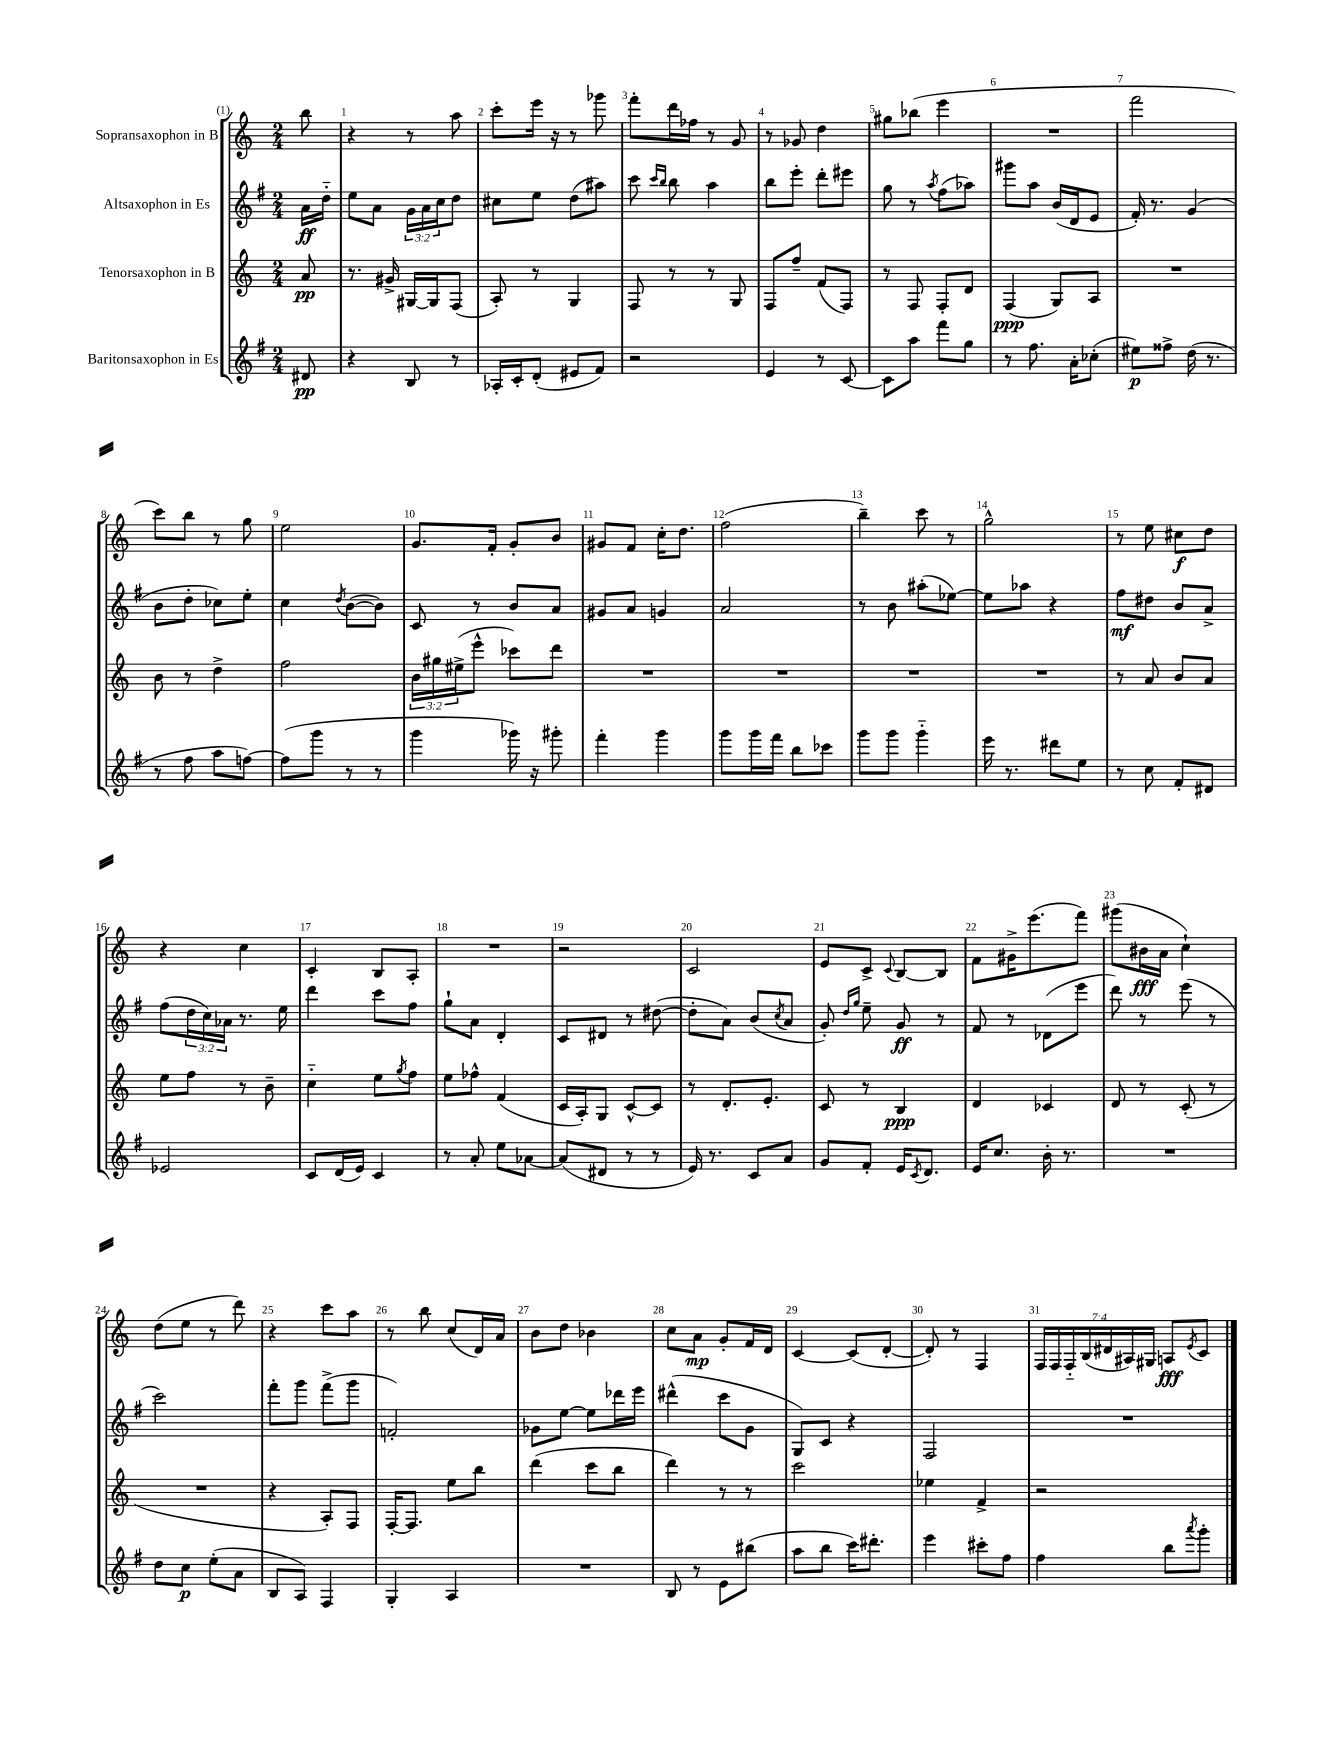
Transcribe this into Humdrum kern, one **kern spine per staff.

**kern	**dynam	**kern	**dynam	**kern	**dynam	**kern	**dynam
*part4	*part4	*part3	*part3	*part2	*part2	*part1	*part1
*staff4	*staff4	*staff3	*staff3	*staff2	*staff2	*staff1	*staff1
*I"Baritonsaxophon in Es	*	*I"Tenorsaxophon in B	*	*I"Altsaxophon in Es	*	*I"Sopransaxophon in B	*
*clefG2	*	*clefG2	*	*clefG2	*	*clefG2	*
*k[f#]	*	*k[]	*	*k[f#]	*	*k[]	*
*M2/4	*	*M2/4	*	*M2/4	*	*M2/4	*
=	=	=	=	=	=	=	=
8d#X/	pp	8a/	pp	16a\LL	ff	8bb\	.
.	.	.	.	16dd\JJ	.	.	.
=1	=1	=1	=1	=1	=1	=1	=1
4r	.	8.r	.	8ee\L	.	4r	.
.	.	.	.	8a\J	.	.	.
.	.	16g#X^/	.	.	.	.	.
8B/	.	[16G#X/LL	.	24g\LL	.	8r	.
.	.	.	.	24a\	.	.	.
.	.	16G#/J]	.	.	.	.	.
.	.	.	.	24cc\J	.	.	.
8r	.	(8F/J	.	8dd\J	.	8aa\	.
=2	=2	=2	=2	=2	=2	=2	=2
16A-X'/LL	.	8A'/)	.	8cc#X\L	.	8ccc'\L	.
16c'/J	.	.	.	.	.	.	.
(8d'/J	.	8r	.	8ee\J	.	16eee\Jk	.
.	.	.	.	.	.	16r	.
8e#X/L	.	4G/	.	(8dd\L	.	8r	.
8f#/J)	.	.	.	8aa#X\J)	.	8ggg-X\	.
=3	=3	=3	=3	=3	=3	=3	=3
2r	.	8F/	.	8ccc\	.	8fff'\L	.
.	.	.	.	16qqccc/LL	.	.	.
.	.	.	.	16qqbb/JJ	.	.	.
.	.	8r	.	8bb\	.	16ddd\L	.
.	.	.	.	.	.	16ff-X\JJ	.
.	.	8r	.	4aa\	.	8r	.
.	.	8G/	.	.	.	8g/	.
=4	=4	=4	=4	=4	=4	=4	=4
4e/	.	8F/L	.	8bb\L	.	8r	.
.	.	8ff~/J	.	8eee'\J	.	8g-X/	.
8r	.	(8f/L	.	8ddd'\L	.	4dd\	.
[8c/	.	8F/J)	.	8eee#X\J	.	.	.
=5	=5	=5	=5	=5	=5	=5	=5
8c\L]	.	8r	.	8gg\	.	8gg#X\L	.
8aa\J	.	8F/	.	8r	.	(8bb-X\J	.
.	.	.	.	8qaa/	.	.	.
8fff#\L	.	8F'/L	.	(8ff#\L	.	4eee\	.
8gg\J	.	8d/J	.	8aa-X\J)	.	.	.
=6	=6	=6	=6	=6	=6	=6	=6
8r	.	(4F/	ppp	8ggg#X\L	.	2r	.
8.ff#\	.	.	.	8aa\J	.	.	.
.	.	8G/L)	.	(16b/LL	.	.	.
16a'\KL	.	.	.	16d/J	.	.	.
(8cc-X'\J	.	8A/J	.	8e/J	.	.	.
=7	=7	=7	=7	=7	=7	=7	=7
8ee#X\L)	p	2r	.	16f#'/)	.	2fff\	.
.	.	.	.	8.r	.	.	.
8ff##X^\J	.	.	.	.	.	.	.
(16dd\	.	.	.	(4g/	.	.	.
8.r	.	.	.	.	.	.	.
!!LO:LB:g=z
=8	=8	=8	=8	=8	=8	=8	=8
8r	.	8b\	.	8b\L	.	8ccc\L)	.
8ff#\	.	8r	.	8dd'\J	.	8bb\J	.
8aa\L	.	4dd^\	.	8cc-X\L)	.	8r	.
[8ffn\J)	.	.	.	8ee'\J	.	8gg\	.
=9	=9	=9	=9	=9	=9	=9	=9
(8ff\L]	.	2ff\	.	4cc\	.	2ee\	.
8ggg\J	.	.	.	.	.	.	.
.	.	.	.	8qdd/	.	.	.
8r	.	.	.	([8b\L	.	.	.
8r	.	.	.	8b\J])	.	.	.
=10	=10	=10	=10	=10	=10	=10	=10
4ggg\	.	24b\LL	.	8c/	.	8.g/L	.
.	.	24gg#X\	.	.	.	.	.
.	.	(24ee#X^\J	.	.	.	.	.
.	.	8eee^^\J	.	8r	.	.	.
.	.	.	.	.	.	16f'/Jk	.
16ggg-X\)	.	8ccc-X\L)	.	8b/L	.	8g'/L	.
16r	.	.	.	.	.	.	.
8ggg#X'\	.	8ddd\J	.	8a/J	.	8b/J	.
=11	=11	=11	=11	=11	=11	=11	=11
4fff#'\	.	2r	.	8g#X/L	.	8g#X/L	.
.	.	.	.	8a/J	.	8f/J	.
4ggg\	.	.	.	4gn/	.	16cc'\KL	.
.	.	.	.	.	.	8.dd\J	.
=12	=12	=12	=12	=12	=12	=12	=12
8ggg\L	.	2r	.	2a/	.	(2ff\	.
16ggg\L	.	.	.	.	.	.	.
16fff#\JJ	.	.	.	.	.	.	.
8bb\L	.	.	.	.	.	.	.
8ccc-X\J	.	.	.	.	.	.	.
=13	=13	=13	=13	=13	=13	=13	=13
8ggg\L	.	2r	.	8r	.	4bb~\)	.
8ggg\J	.	.	.	8b\	.	.	.
4ggg\	.	.	.	(8aa#X'\L	.	8ccc\	.
.	.	.	.	[8ee-X\J)	.	8r	.
=14	=14	=14	=14	=14	=14	=14	=14
16eee\	.	2r	.	8ee-\L]	.	2gg^^\	.
8.r	.	.	.	.	.	.	.
.	.	.	.	8aa-X\J	.	.	.
8ddd#X\L	.	.	.	4r	.	.	.
8ee\J	.	.	.	.	.	.	.
=15	=15	=15	=15	=15	=15	=15	=15
8r	.	8r	.	8ff#\L	mf	8r	.
8cc\	.	8a/	.	8dd#X\J	.	8ee\	.
8f#'/L	.	8b/L	.	8b/L	.	8cc#X\L	f
8d#X/J	.	8a/J	.	8a^/J	.	8dd\J	.
!!LO:LB:g=z
=16	=16	=16	=16	=16	=16	=16	=16
2e-X/	.	8ee\L	.	(8ff#\L	.	4r	.
.	.	8ff\J	.	24dd\L	.	.	.
.	.	.	.	24cc\)	.	.	.
.	.	.	.	24a-X\JJ	.	.	.
.	.	8r	.	8.r	.	4cc\	.
.	.	8b~\	.	.	.	.	.
.	.	.	.	16ee\	.	.	.
=17	=17	=17	=17	=17	=17	=17	=17
8c/L	.	4cc\	.	4ddd\	.	4c'/	.
(16d/L	.	.	.	.	.	.	.
16e/JJ)	.	.	.	.	.	.	.
4c/	.	8ee\L	.	8ccc\L	.	8B/L	.
.	.	8qgg/	.	.	.	.	.
.	.	8ff\J	.	8ff#\J	.	8A'/J	.
=18	=18	=18	=18	=18	=18	=18	=18
8r	.	8ee\L	.	8gg`\L	.	2r	.
8a'/	.	8ff-X^^\J	.	8a\J	.	.	.
8ee\L	.	(4f/	.	4d'/	.	.	.
[8a-X\J	.	.	.	.	.	.	.
=19	=19	=19	=19	=19	=19	=19	=19
(8a-/L]	.	16c/LL	.	8c/L	.	2r	.
.	.	16A'/J)	.	.	.	.	.
8d#X/J	.	8G/J	.	8d#X/J	.	.	.
8r	.	[8c^^/L	.	8r	.	.	.
8r	.	8c/J]	.	([8dd#X\	.	.	.
=20	=20	=20	=20	=20	=20	=20	=20
16e/)	.	8r	.	8dd#'\L]	.	2c/	.
8.r	.	.	.	.	.	.	.
.	.	8.d'/L	.	8a\J)	.	.	.
8c/L	.	.	.	(8b/L	.	.	.
.	.	8.e'/J	.	.	.	.	.
.	.	.	.	8qcc/	.	.	.
8a/J	.	.	.	8a/J	.	.	.
=21	=21	=21	=21	=21	=21	=21	=21
8g/L	.	8c/	.	8g'/)	.	8e/L	.
.	.	.	.	16qqdd/LL	.	.	.
.	.	.	.	16qqgg/JJ	.	.	.
8f#'/J	.	8r	.	8ee~\	.	8c^/J	.
.	.	.	.	.	.	8qqc/	.
16e/KL	.	4B/	ppp	8g/	ff	[8B/L	.
8qc/	.	.	.	.	.	.	.
8.d/J	.	.	.	.	.	.	.
.	.	.	.	8r	.	8B/J]	.
=22	=22	=22	=22	=22	=22	=22	=22
16e/KL	.	4d/	.	8f#/	.	8f\L	.
8.cc/J	.	.	.	.	.	.	.
.	.	.	.	8r	.	16g#X^\K	.
.	.	.	.	.	.	(8.eee\	.
16b'\	.	4c-X/	.	(8d-X\L	.	.	.
8.r	.	.	.	.	.	.	.
.	.	.	.	8eee\J	.	8fff\J)	.
=23	=23	=23	=23	=23	=23	=23	=23
2r	.	8d/	.	8ddd\)	.	(8ggg#X\L	.
.	.	8r	.	8r	.	16b#X\L	fff
.	.	.	.	.	.	16a\JJ	.
.	.	(8c'/	.	(8eee\	.	4cc`\)	.
.	.	8r	.	8r	.	.	.
!!LO:LB:g=z
=24	=24	=24	=24	=24	=24	=24	=24
8dd\L	.	2r	.	2ccc\)	.	(8dd\L	.
8cc\J	p	.	.	.	.	8ee\J	.
(8ee'\L	.	.	.	.	.	8r	.
8a\J	.	.	.	.	.	8ddd\)	.
=25	=25	=25	=25	=25	=25	=25	=25
8B/L	.	4r	.	8fff#'\L	.	4r	.
8A/J)	.	.	.	8ggg\J	.	.	.
4F#/	.	8A'/L)	.	(8fff#^\L	.	8ccc\L	.
.	.	8F/J	.	8ggg\J	.	8aa\J	.
=26	=26	=26	=26	=26	=26	=26	=26
4G'/	.	[16F'/KL	.	2fn'/)	.	8r	.
.	.	8.F/J]	.	.	.	.	.
.	.	.	.	.	.	8bb\	.
4A/	.	8ee\L	.	.	.	(8cc/L	.
.	.	8bb\J	.	.	.	16d/L)	.
.	.	.	.	.	.	16a/JJ	.
=27	=27	=27	=27	=27	=27	=27	=27
2r	.	(4ddd\	.	8g-X\L	.	8b\L	.
.	.	.	.	[8ee\J	.	8dd\J	.
.	.	8ccc\L	.	8ee\L]	.	4b-X\	.
.	.	8bb\J	.	16ddd-X\L	.	.	.
.	.	.	.	16eee\JJ	.	.	.
=28	=28	=28	=28	=28	=28	=28	=28
8B/	.	4ddd\)	.	(4ddd#X^^\	.	8cc\L	.
8r	.	.	.	.	.	8a\J	mp
8e\L	.	8r	.	8ccc\L	.	8g'/L	.
(8bb#X\J	.	8r	.	8g\J	.	16f/L	.
.	.	.	.	.	.	16d/JJ	.
=29	=29	=29	=29	=29	=29	=29	=29
8aa\L	.	2ccc\	.	8G/L)	.	[4c/	.
8bb\J	.	.	.	8c/J	.	.	.
16ccc\KL)	.	.	.	4r	.	(8c/L]	.
8.ddd#X'\J	.	.	.	.	.	.	.
.	.	.	.	.	.	[8d'/J	.
=30	=30	=30	=30	=30	=30	=30	=30
4eee\	.	4ee-X\	.	2F#/	.	8d'/])	.
.	.	.	.	.	.	8r	.
8ccc#X'\L	.	4f^/	.	.	.	4F/	.
8ff#\J	.	.	.	.	.	.	.
=31	=31	=31	=31	=31	=31	=31	=31
4ff#\	.	2r	.	2r	.	28F/LL	.
.	.	.	.	.	.	28F/	.
.	.	.	.	.	.	28F/	.
.	.	.	.	.	.	(28B/	.
.	.	.	.	.	.	28d#X/	.
.	.	.	.	.	.	28A#X/)	.
.	.	.	.	.	.	28G#X/JJ	.
8bb\L	.	.	.	.	.	8An/L	fff
8qaaa/	.	.	.	.	.	8qe/	.
8ggg'\J	.	.	.	.	.	8c/J	.
==	==	==	==	==	==	==	==
*-	*-	*-	*-	*-	*-	*-	*-
